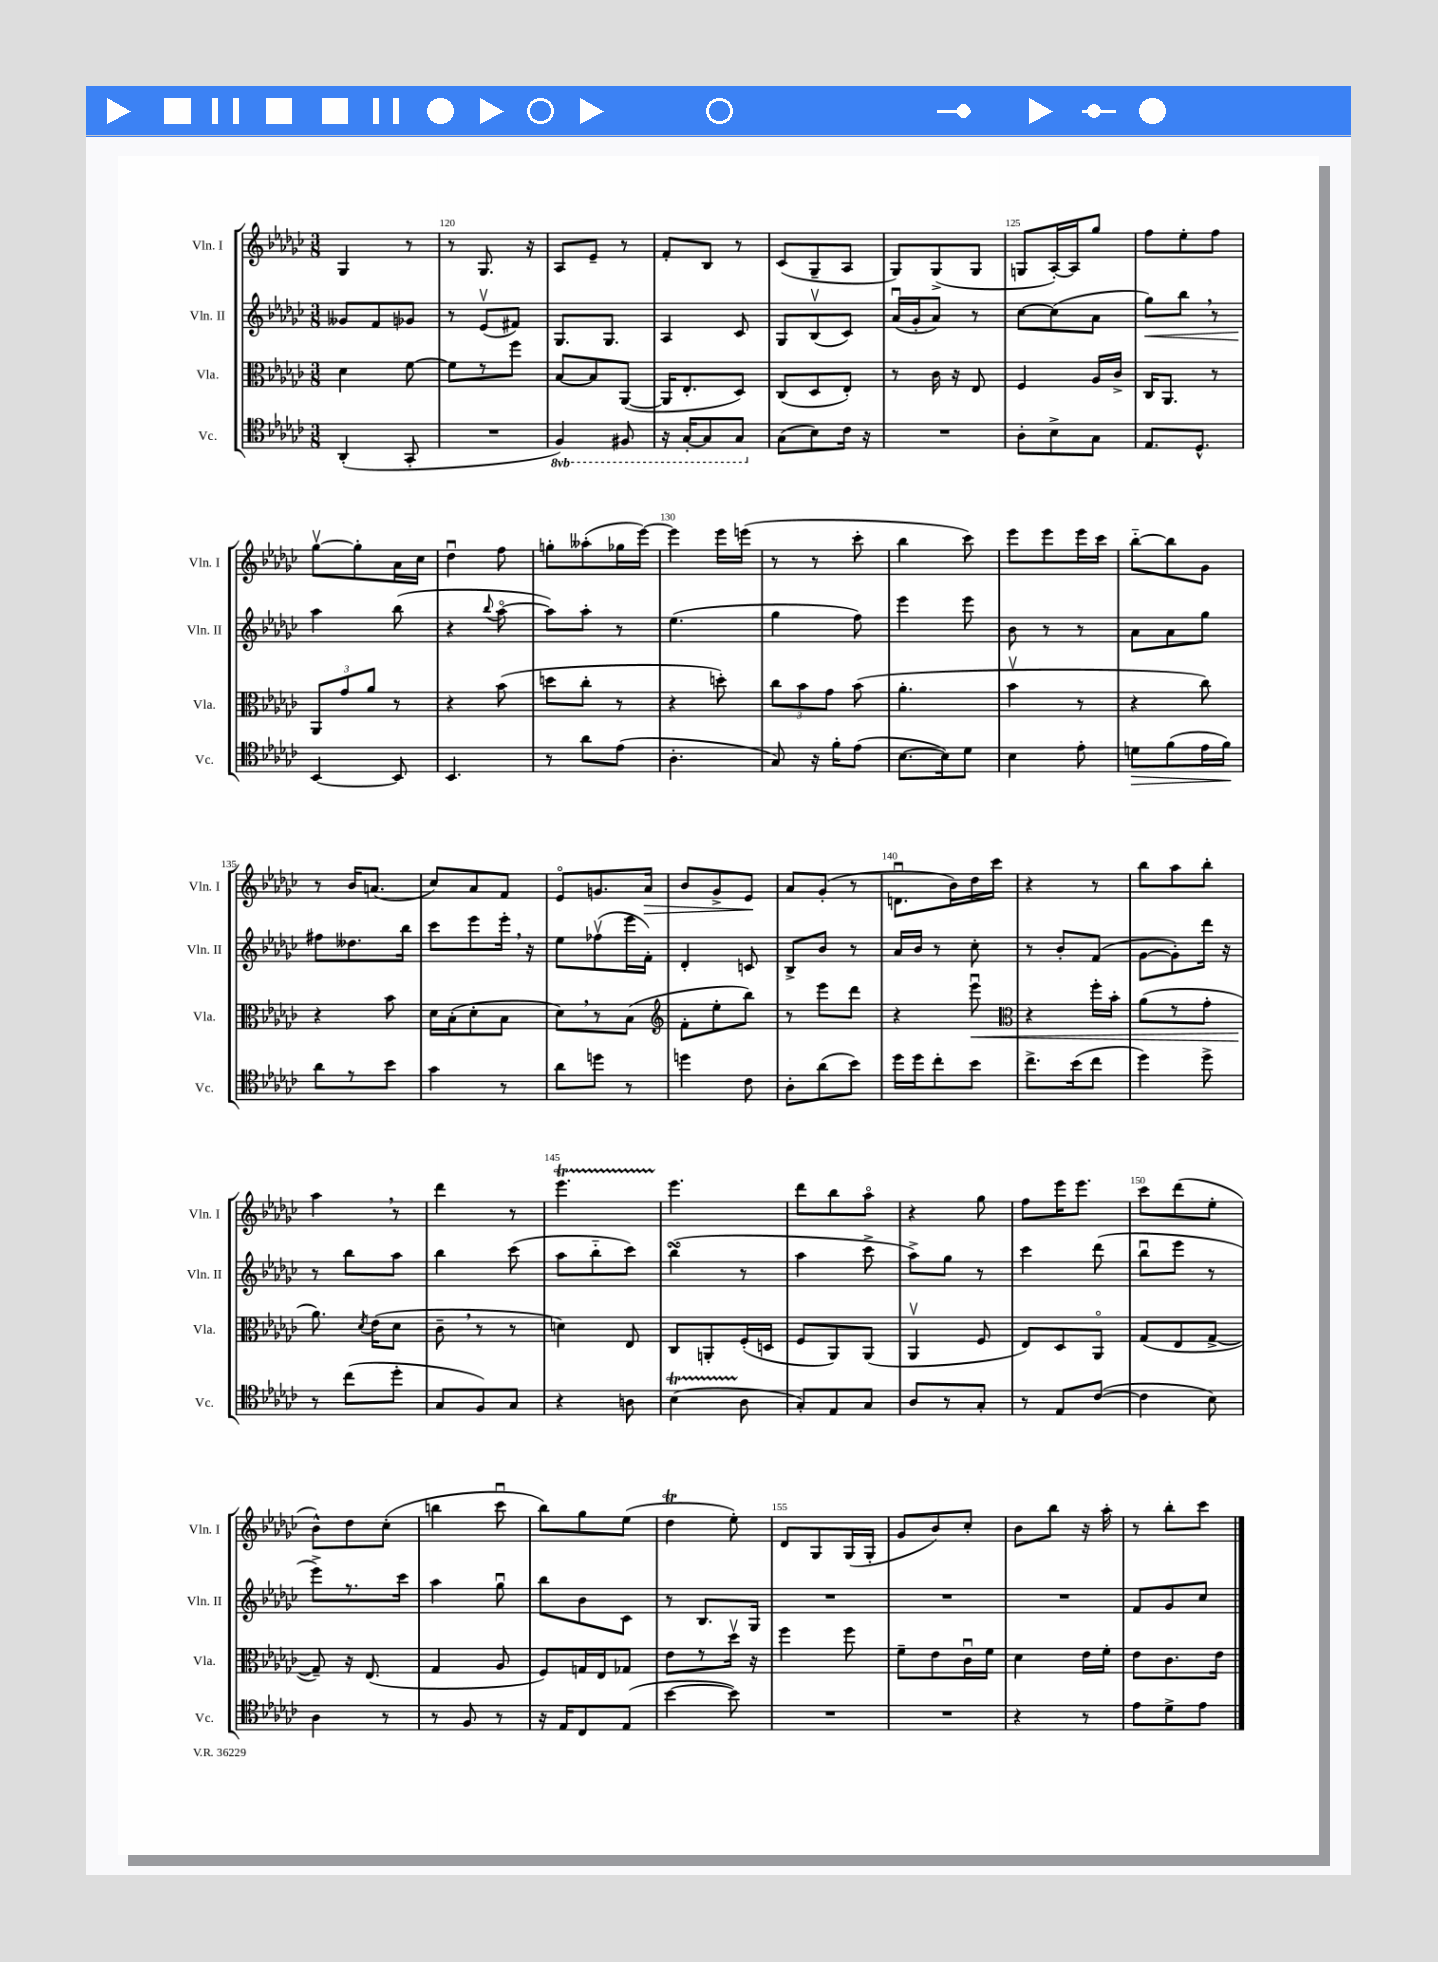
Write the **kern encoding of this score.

**kern	**dynam	**kern	**dynam	**kern	**dynam	**kern	**dynam
*part4	*part4	*part3	*part3	*part2	*part2	*part1	*part1
*staff4	*staff4	*staff3	*staff3	*staff2	*staff2	*staff1	*staff1
*I"Vc.	*	*I"Vla.	*	*I"Vln. II	*	*I"Vln. I	*
*I'Vc.	*	*I'Vla.	*	*I'Vln. II	*	*I'Vln. I	*
*clefC4	*	*clefC3	*	*clefG2	*	*clefG2	*
*k[b-e-a-d-g-c-]	*	*k[b-e-a-d-g-c-]	*	*k[b-e-a-d-g-c-]	*	*k[b-e-a-d-g-c-]	*
*M3/8	*	*M3/8	*	*M3/8	*	*M3/8	*
=119	=119	=119	=119	=119	=119	=119	=119
(4AA-'/	.	4d-\	.	8g--X/L	.	4G-/	.
.	.	.	.	8f/	.	.	.
8GG-'/	.	[8f\	.	8g-X/J	.	8r	.
=120	=120	=120	=120	=120	=120	=120	=120
4.r	.	8f\L]	.	8r	.	8r	.
.	.	8r	.	(8e-v/L	.	8.G-/	.
.	.	8ff\J	.	8f#X/J)	.	.	.
.	.	.	.	.	.	16r	.
=121	=121	=121	=121	=121	=121	=121	=121
*8ba	*	*	*	*	*	*	*
4FF/)	.	[8B-/L	.	8.G-/L	.	8A-/L	.
.	.	8B-/]	.	.	.	8e-~/J	.
.	.	.	.	8.G-/J	.	.	.
8FF#X/	.	([8AA-/J	.	.	.	8r	.
=122	=122	=122	=122	=122	=122	=122	=122
16r	.	16AA-/KL]	.	4A-/	.	8f'/L	.
[16GG-'/KL	.	8.E-'/	.	.	.	.	.
8GG-/]	.	.	.	.	.	8B-/J	.
8GG-/J	.	8D-/J)	.	8c-/	.	8r	.
=123	=123	=123	=123	=123	=123	=123	=123
*X8ba	*	*	*	*	*	*	*
(8G-\L	.	(8C-/L	.	8G-/L	.	(8c-/L	.
8B-\)	.	8D-/	.	(8B-v/	.	8G-~/	.
16c-\Jk	.	8E-'/J)	.	8c-/J)	.	8A-/J	.
16r	.	.	.	.	.	.	.
=124	=124	=124	=124	=124	=124	=124	=124
4.r	.	8r	.	(16a-u/LL	.	8G-/L)	.
.	.	.	.	16g-'/J	.	.	.
.	.	16c-\	.	8a-/J)	.	(8G-^/	.
.	.	16r	.	.	.	.	.
.	.	8E-/	.	8r	.	8G-/J	.
=125	=125	=125	=125	=125	=125	=125	=125
8A-'\L	.	4F/	.	[8cc-\L	.	8Gn/L	.
8B-^\	.	.	.	(8cc-\]	.	[16A-'/L)	.
.	.	.	.	.	.	16A-/J]	.
8G-\J	.	16A-/LL	.	8a-\J	.	8gg-/J	.
.	.	16c-^/JJ	.	.	.	.	.
=126	=126	=126	=126	=126	=126	=126	=126
!	!	!	!	!	!LO:HP:b	!	!
8.E-/L	.	16C-/KL	.	8gg-\L)	<	8ff\L	.
.	.	8.AA-/J	.	.	.	.	.
.	.	.	.	8bb-,\J	.	8ee-'\	.
8.D-^^/J	.	.	.	.	.	.	.
.	.	8r	.	8r	.	8ff\J	.
!!LO:LB:g=z
=127	=127	=127	=127	=127	=127	=127	=127
[4BB-/	.	12AA-/L	.	4aa-\	.	[8gg-v\L	.
.	.	12g-/	.	.	.	.	.
.	.	.	.	.	.	8gg-'\]	.
.	.	12a-/J	.	.	.	.	.
8BB-/]	.	8r	.	(8bb-\	[	16a-\L	.
.	.	.	.	.	.	16cc-\JJ	.
=128	=128	=128	=128	=128	=128	=128	=128
4.BB-/	.	4r	.	4r	.	4dd-u\	.
.	.	.	.	8qqbb-/	.	.	.
.	.	(8b-\	.	[8aa-\	.	8ff\	.
=129	=129	=129	=129	=129	=129	=129	=129
8r	.	8ddn\L	.	8aa-\L])	.	8ggn'\L	.
8a-\L	.	8cc-'\J	.	8aa-'\J	.	(8aa--X'\	.
(8e-\J	.	8r	.	8r	.	16gg-X\L	.
.	.	.	.	.	.	[16eee-\JJ)	.
=130	=130	=130	=130	=130	=130	=130	=130
4.A-'\	.	4r	.	(4.ee-\	.	4eee-\]	.
.	.	8ddn'\)	.	.	.	16eee-\LL	.
.	.	.	.	.	.	(16eeen\JJ	.
=131	=131	=131	=131	=131	=131	=131	=131
8G-/)	.	12cc-\L	.	4gg-\	.	8r	.
.	.	12b-\	.	.	.	.	.
16r	.	.	.	.	.	8r	.
.	.	12g-\J	.	.	.	.	.
16f'\KL	.	.	.	.	.	.	.
(8e-\J	.	(8b-\	.	8ff\)	.	8ccc-'\	.
=132	=132	=132	=132	=132	=132	=132	=132
[8.B-\L	.	4.a-'\	.	4eee-\	.	4bb-\	.
16B-\k])	.	.	.	.	.	.	.
8d-\J	.	.	.	8eee-\	.	8ccc-\)	.
=133	=133	=133	=133	=133	=133	=133	=133
4B-\	.	4b-v\	.	8b-\	.	8eee-\L	.
.	.	.	.	8r	.	8eee-\	.
8e-'\	.	8r	.	8r	.	16eee-\L	.
.	.	.	.	.	.	16ccc-\JJ	.
=134	=134	=134	=134	=134	=134	=134	=134
!	!LO:HP:b	!	!	!	!	!	!
8dn\L	>	4r	.	8a-\L	.	[8bb-\L	.
(8f\	.	.	.	8a-\	.	8bb-\]	.
16e-\L	.	8cc-\)	.	8gg-\J	.	8g-\J	.
16f\JJ)	.	.	.	.	.	.	.
.	]	.	.	.	.	.	.
!!LO:LB:g=z
=135	=135	=135	=135	=135	=135	=135	=135
8a-\L	.	4r	.	8ff#X\L	.	8r	.
8r	.	.	.	8.dd--X\	.	16b-/KL	.
.	.	.	.	.	.	(8.an/J	.
8b-\J	.	8b-\	.	.	.	.	.
.	.	.	.	16bb-\Jk	.	.	.
=136	=136	=136	=136	=136	=136	=136	=136
4g-\	.	16d-\LL	.	8ccc-\L	.	8cc-/L)	.
.	.	(16B-'\J	.	.	.	.	.
.	.	8d-'\	.	8eee-\	.	8a-/	.
8r	.	8B-\J	.	16eee-',\Jk	.	8f/J	.
.	.	.	.	16r	.	.	.
=137	=137	=137	=137	=137	=137	=137	=137
8a-\L	.	8d-,\L)	.	8ee-\L	.	8e-/L	.
8ddn\J	.	8r	.	(8ff-Xv\	.	8.gn/	.
8r	.	(8B-\J	.	16eee-\L	.	.	.
!	!	!	!	!	!	!	!LO:HP:b
.	.	.	.	16f'\JJ)	.	16a-/Jk	>
=138	=138	=138	=138	=138	=138	=138	=138
*	*	*clefG2	*	*	*	*	*
4ddn\	.	8f'\L	.	4d-'/	.	8b-/L	.
.	.	8ee-'\	.	.	.	8g-^/	.
8c-\	.	8bb-\J)	.	8cn/	.	8e-/J	.
.	.	.	.	.	.	.	]
=139	=139	=139	=139	=139	=139	=139	=139
8A-'\L	.	8r	.	8B-^/L	.	8a-/L	.
(8a-\	.	8eee-\L	.	8b-/J	.	(8g-'/J	.
8b-\J)	.	8ddd-\J	.	8r	.	8r	.
=140	=140	=140	=140	=140	=140	=140	=140
16dd-\LL	.	4r	.	16a-/LL	.	8.dnu\L	.
16dd-\J	.	.	.	16b-/JJ	.	.	.
8cc-'\	.	.	.	8r	.	.	.
.	.	.	.	.	.	16b-\L)	.
!	!	!	!LO:HP:b	!	!	!	!
8b-\J	.	8eee-u\	<	8cc-'\	.	16dd-\	.
.	.	.	.	.	.	16ccc-\JJ	.
=141	=141	=141	=141	=141	=141	=141	=141
*	*	*clefC3	*	*	*	*	*
8.cc-^\L	.	4r	.	8r	.	4r	.
.	.	.	.	8b-'/L	.	.	.
(16b-\k	.	.	.	.	.	.	.
8cc-\J	.	16ff'\LL	.	(8f/J	.	8r	.
.	.	16b-'\JJ	.	.	.	.	.
=142	=142	=142	=142	=142	=142	=142	=142
4dd-\)	.	(8a-\L	.	[8g-\L	.	8bb-\L	.
.	.	8r	.	8g-'\])	.	8aa-\	.
8dd-^\	.	8g-'\J	.	16ddd-\Jk	.	8bb-'\J	.
.	.	.	.	16r	.	.	.
!!LO:LB:g=z
=143	=143	=143	=143	=143	=143	=143	=143
8r	.	8.a-\)	.	8r	.	4aa-,\	.
(8cc-\L	.	.	.	8bb-\L	.	.	.
.	.	8qd-/	.	.	.	.	.
.	.	(16e-\KL	[	.	.	.	.
8dd-'\J	.	8d-\J	.	8aa-\J	.	8r	.
=144	=144	=144	=144	=144	=144	=144	=144
8G-/L	.	8c-~,\	.	4bb-\	.	4ddd-\	.
8F/)	.	8r	.	.	.	.	.
8G-/J	.	8r	.	(8ccc-\	.	8r	.
=145	=145	=145	=145	=145	=145	=145	=145
4r	.	4dn\)	.	8aa-\L	.	4.eee-T\	.
.	.	.	.	8bb-\	.	.	.
8An\	.	8E-/	.	8ccc-\J)	.	.	.
=146	=146	=146	=146	=146	=146	=146	=146
(4B-t\	.	8C-/L	.	(4bb-sSsS\	.	4.eee-\	.
.	.	8AAn'/	.	.	.	.	.
8A-\	.	(16F'/L	.	8r	.	.	.
.	.	16Dn/JJ	.	.	.	.	.
=147	=147	=147	=147	=147	=147	=147	=147
8G-'/L)	.	8F/L	.	4aa-\	.	8ddd-\L	.
8E-/	.	8AA-/)	.	.	.	8bb-\	.
8G-/J	.	(8AA-/J	.	8ccc-^\	.	8aa-\J	.
=148	=148	=148	=148	=148	=148	=148	=148
8A-/L	.	4AA-v/	.	8aa-^\L)	.	4r	.
8r	.	.	.	8gg-\J	.	.	.
8G-'/J	.	8F/	.	8r	.	8gg-\	.
=149	=149	=149	=149	=149	=149	=149	=149
8r	.	8E-/L)	.	4ccc-\	.	8ff\L	.
8E-/L	.	8D-/	.	.	.	16eee-\K	.
.	.	.	.	.	.	8.eee-\J	.
([8c-/J	.	8AA-/J	.	(8ddd-\	.	.	.
=150	=150	=150	=150	=150	=150	=150	=150
4c-\]	.	(8G-/L	.	8bb-u\L	.	8ccc-\L	.
.	.	8E-/	.	8eee-\J	.	(8ddd-\	.
8B-\)	.	[8G-^/J	.	8r	.	8ee-'\J	.
!!LO:LB:g=z
=151	=151	=151	=151	=151	=151	=151	=151
4A-\	.	8G-~/])	.	8eee-^\L)	.	8b-^^\L)	.
.	.	16r	.	8.r	.	8dd-\	.
.	.	(8.E-/	.	.	.	.	.
8r	.	.	.	.	.	(8cc-'\J	.
.	.	.	.	16ccc-\Jk	.	.	.
=152	=152	=152	=152	=152	=152	=152	=152
8r	.	4G-/	.	4aa-\	.	4bbn\	.
8F/	.	.	.	.	.	.	.
8r	.	8A-/	.	8gg-u\	.	8ccc-u\	.
=153	=153	=153	=153	=153	=153	=153	=153
16r	.	8F/L)	.	8bb-\L	.	8bb-\L)	.
16E-/KL	.	.	.	.	.	.	.
8C-/	.	16Gn/L	.	8b-\	.	8gg-\	.
.	.	16E-/J	.	.	.	.	.
(8E-/J	.	8G-X/J	.	8c-\J	.	(8ee-\J	.
=154	=154	=154	=154	=154	=154	=154	=154
[4b-\	.	8e-\L	.	8r	.	4dd-T\	.
.	.	8r	.	8.B-/L	.	.	.
8b-\])	.	16dd-v\Jk	.	.	.	8ee-'\)	.
.	.	16r	.	16G-/Jk	.	.	.
=155	=155	=155	=155	=155	=155	=155	=155
4.r	.	4ff\	.	4.r	.	8d-/L	.
.	.	.	.	.	.	8G-/	.
.	.	8ff\	.	.	.	(16G-/L	.
.	.	.	.	.	.	16G-'/JJ	.
=156	=156	=156	=156	=156	=156	=156	=156
4.r	.	8f~\L	.	4.r	.	8g-/L	.
.	.	8e-\	.	.	.	8b-/)	.
.	.	16c-u\L	.	.	.	8cc-'/J	.
.	.	16f\JJ	.	.	.	.	.
=157	=157	=157	=157	=157	=157	=157	=157
4r	.	4d-\	.	4.r	.	8b-\L	.
.	.	.	.	.	.	8bb-\J	.
8r	.	16e-\LL	.	.	.	16r	.
.	.	16f'\JJ	.	.	.	16aa-'\	.
=158	=158	=158	=158	=158	=158	=158	=158
8e-\L	.	8e-\L	.	8f/L	.	8r	.
8d-^\	.	8.c-\	.	8g-/	.	8bb-'\L	.
8e-\J	.	.	.	8cc-/J	.	8ccc-\J	.
.	.	16e-\Jk	.	.	.	.	.
==	==	==	==	==	==	==	==
*-	*-	*-	*-	*-	*-	*-	*-
